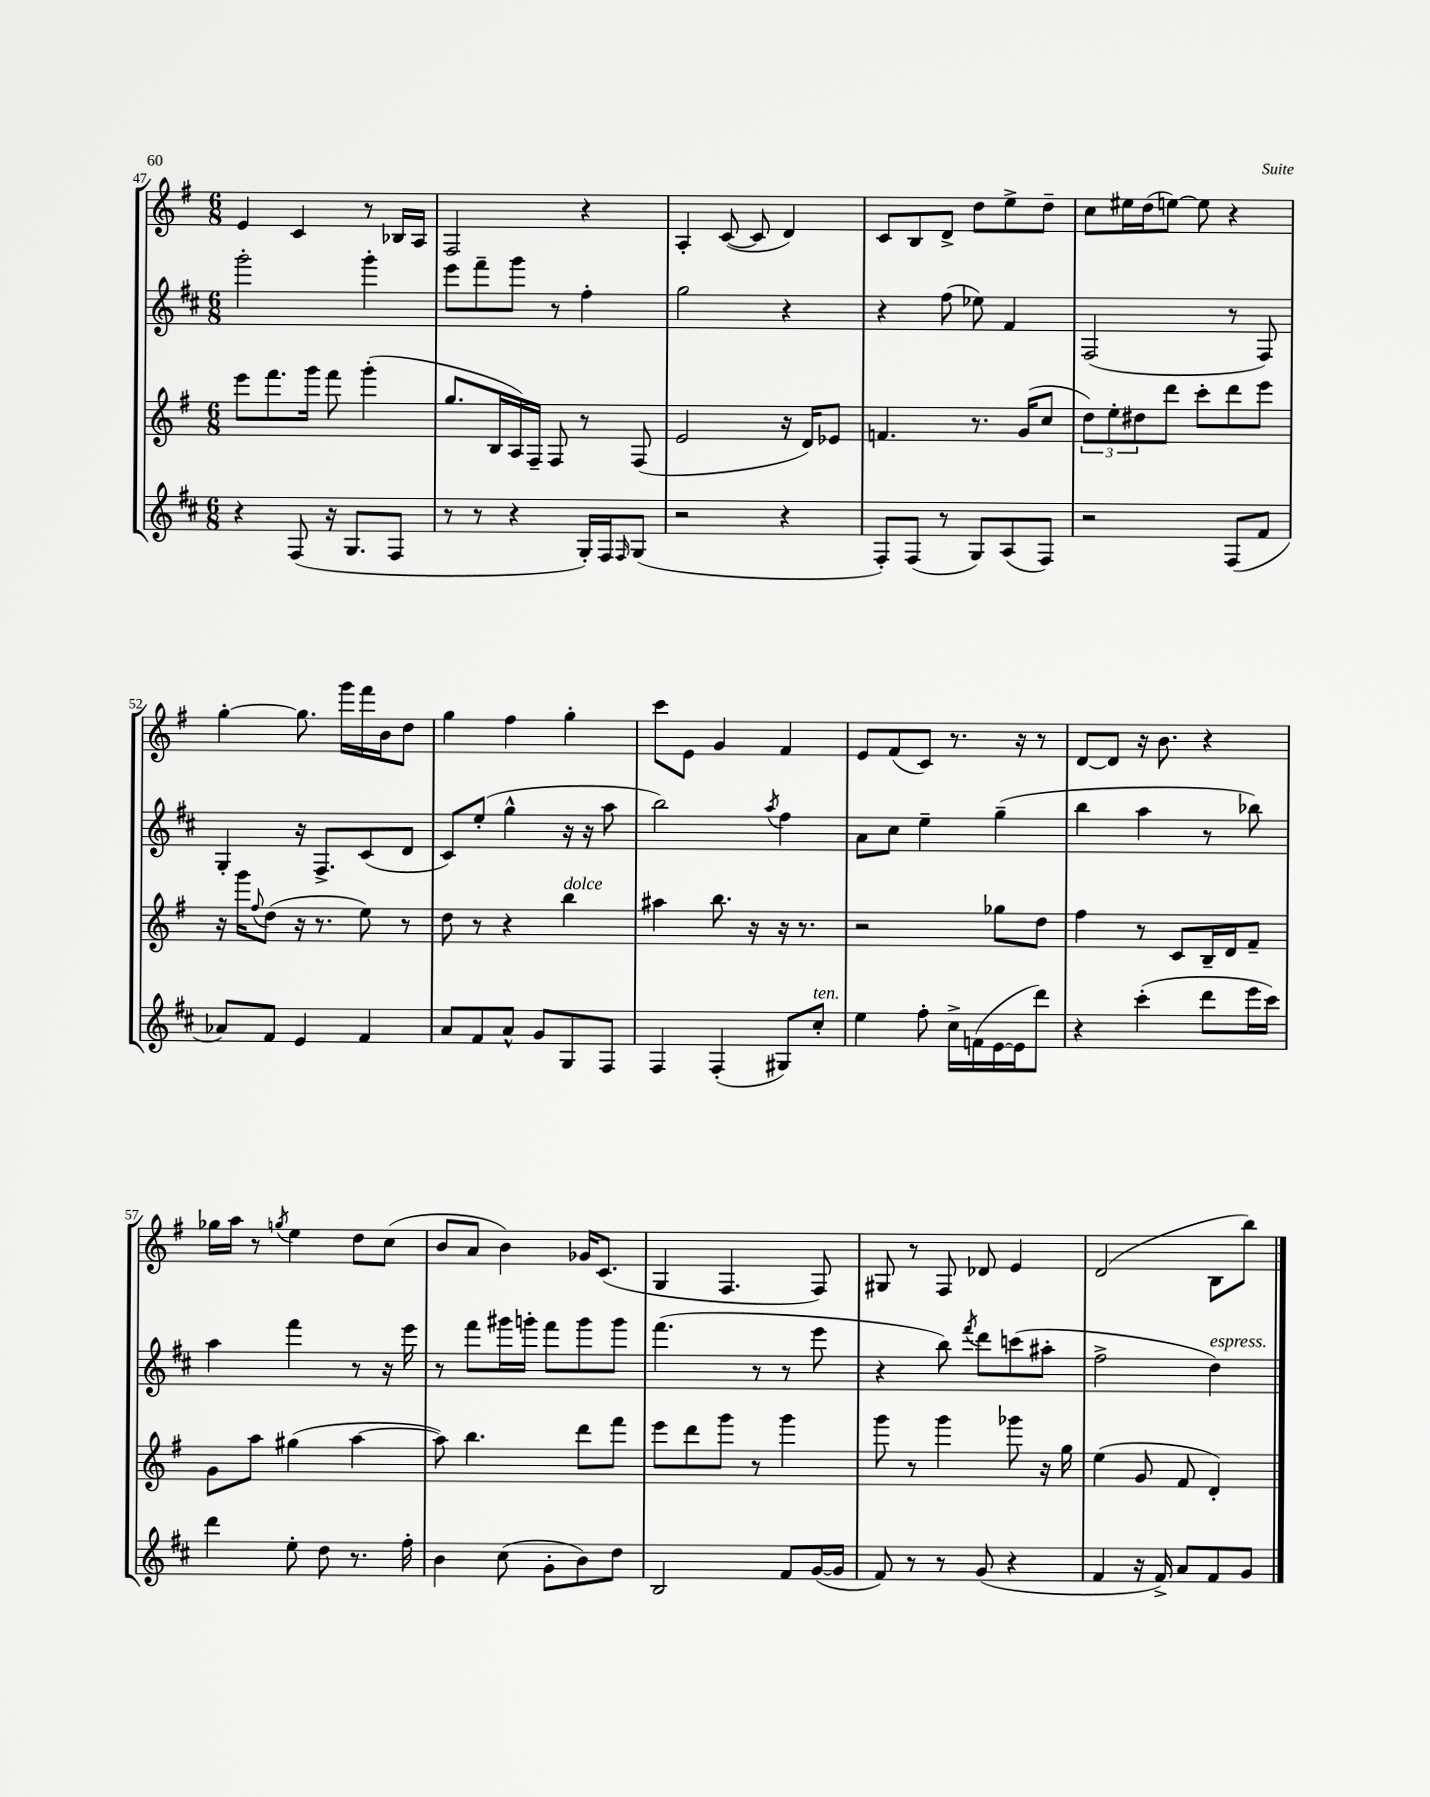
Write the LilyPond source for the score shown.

<<
\new StaffGroup <<
\new Staff = "s0" {
    \clef treble \key g \major \numericTimeSignature \time 6/8
    e'4 c'4 r8 bes16 a16 |
    fis2 r4 |
    a4-. c'8~( c'8 d'4) |
    c'8 b8 d'8-> d''8 e''8-> d''8-- |
    c''8 eis''16 d''16( e''8~) e''8 r4 |
    g''4~-. g''8. g'''16 fis'''16 b'16 d''8 |
    g''4 fis''4 g''4-. |
    c'''8 e'8 g'4 fis'4 |
    e'8 fis'8( c'8) r8. r16 r8 |
    d'8~ d'8 r16 b'8. r4 |
    ges''16 a''16 r8 \acciaccatura { g''8 } e''4 d''8 c''8( |
    b'8 a'8 b'4) ges'16 c'8.( |
    g4 fis4. fis8) |
    gis8 r8 fis8 des'8 e'4 |
    d'2( b8 b''8) \bar "|." |
}
\new Staff = "s1" {
    \clef treble \key d \major \numericTimeSignature \time 6/8
    g'''2-. g'''4-. |
    e'''8 fis'''8-- g'''8 r8 fis''4-. |
    g''2 r4 |
    r4 fis''8( ees''8) fis'4 |
    fis2( r8 fis8) |
    g4-. r16 fis8.-> cis'8( d'8 |
    cis'8) e''8-.( g''4-^ r16 r16 a''8 |
    b''2) \acciaccatura { a''8 } fis''4 |
    a'8 cis''8 e''4-- g''4--( |
    b''4 a''4 r8 bes''8) |
    a''4 fis'''4 r8 r16 e'''16 |
    r8 fis'''8 gis'''16 g'''16-. fis'''8 g'''8 g'''8 |
    fis'''4.( r8 r8 e'''8 |
    r4 b''8) \acciaccatura { fis'''8 } d'''8 c'''8( ais''8-. |
    fis''2-> d''4^\markup { \italic "espress." }) \bar "|." |
}
\new Staff = "s2" {
    \clef treble \key g \major \numericTimeSignature \time 6/8
    e'''8 fis'''8. g'''16 fis'''8 g'''4-.( |
    g''8. b16 a16) fis16-- fis8 r8 fis8( |
    e'2 r16 d'16) ees'8 |
    f'4. r8. g'16( c''8 |
    \tuplet 3/2 { d''8) e''8-. dis''8 } d'''8 c'''8-. d'''8 e'''8 |
    r16 g'''16 \appoggiatura { fis''8 } d''8( r16 r8. e''8) r8 |
    d''8 r8 r4 b''4^\markup { \italic "dolce" } |
    ais''4 b''8. r16 r16 r8. |
    r2 ges''8 d''8 |
    fis''4 r8 c'8 b16-- d'16 fis'8-- |
    g'8 a''8 gis''4( a''4~ |
    a''8) b''4. d'''8 fis'''8 |
    e'''8 d'''8 g'''8 r8 g'''4 |
    g'''8 r8 g'''4 ges'''8 r16 g''16 |
    e''4( g'8 fis'8 d'4-.) \bar "|." |
}
\new Staff = "s3" {
    \clef treble \key d \major \numericTimeSignature \time 6/8
    r4 fis8( r16 g8. fis8 |
    r8 r8 r4 g16-.) fis16 \grace { fis16 } g8( |
    r2 r4 |
    fis8-.) fis8( r8 g8) a8( fis8) |
    r2 fis8( fis'8 |
    aes'8) fis'8 e'4 fis'4 |
    a'8 fis'8 a'8-^ g'8 g8 fis8 |
    fis4 fis4-.( gis8) cis''8-.^\markup { \italic "ten." } |
    e''4 fis''8-. cis''16-> f'16( e'16~ e'16 d'''8) |
    r4 cis'''4-.( d'''8 e'''16 cis'''16) |
    d'''4 e''8-. d''8 r8. fis''16-. |
    b'4 cis''8( g'8-. b'8) d''8 |
    b2 fis'8 g'16~( g'16 |
    fis'8) r8 r8 g'8( r4 |
    fis'4 r16 fis'16->) a'8 fis'8 g'8 \bar "|." |
}
>>
>>
\layout { \context { \Score currentBarNumber = #47 } }
